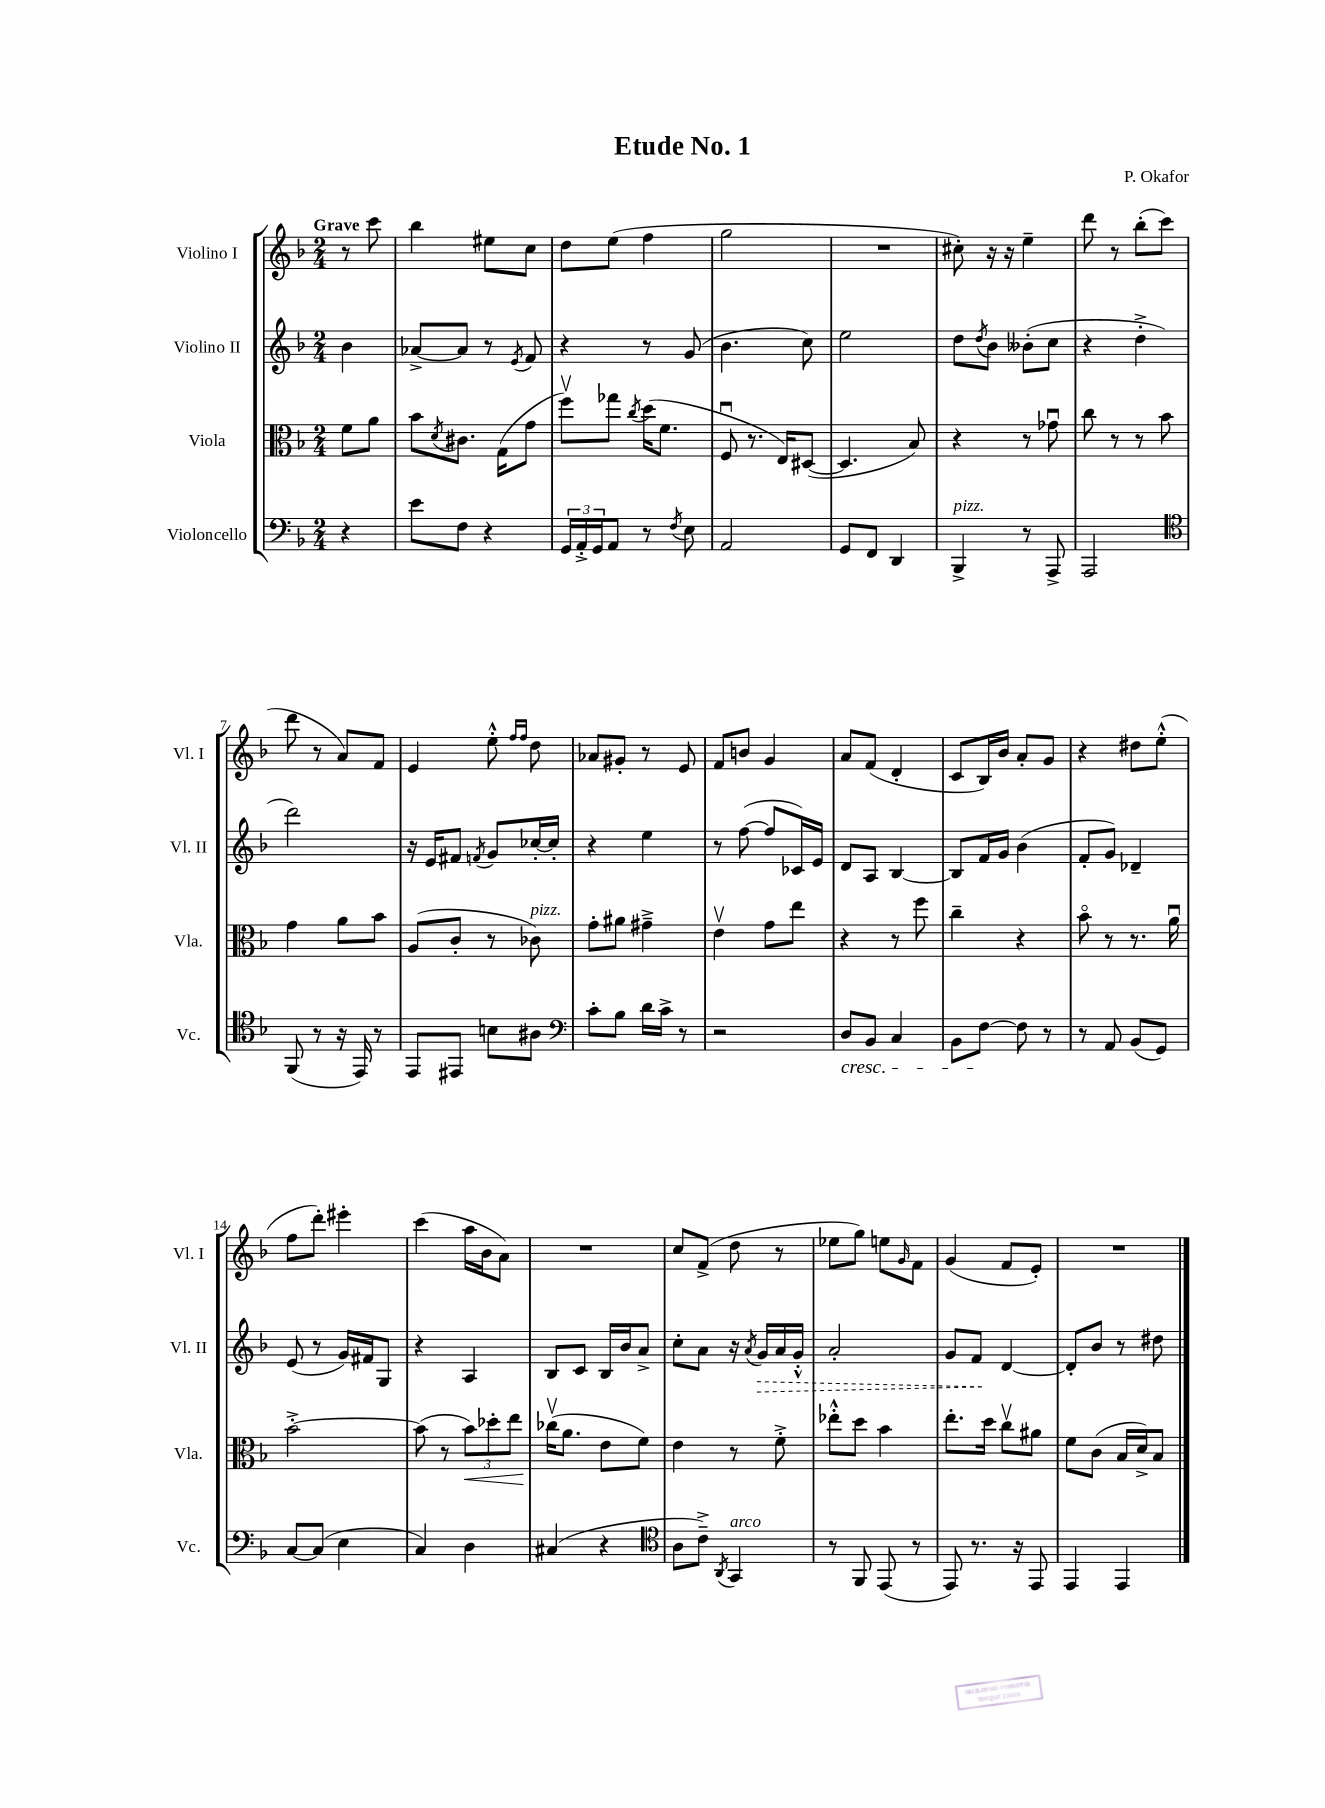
\header { title = "Etude No. 1" composer = "P. Okafor" }
<<
\new StaffGroup <<
\new Staff = "s0" \with { instrumentName = "Violino I" shortInstrumentName = "Vl. I" } {
    \clef treble \key f \major \numericTimeSignature \time 2/4 \partial 4 \tempo "Grave"
    r8 c'''8 |
    bes''4 eis''8 c''8 |
    d''8 e''8( f''4 |
    g''2 |
    R2 |
    cis''8-.) r16 r16 e''4-- |
    d'''8 r8 bes''8-.( c'''8 |
    d'''8 r8 a'8) f'8 |
    e'4 e''8-.-^ \grace { f''16 f''16 } d''8 |
    aes'8 gis'8-. r8 e'8 |
    f'8 b'8 g'4 |
    a'8 f'8( d'4-. |
    c'8 bes16) bes'16 a'8-. g'8 |
    r4 dis''8 e''8-.-^( |
    f''8 d'''8-.) eis'''4-. |
    c'''4( a''16 bes'16 a'8) |
    R2 |
    c''8 f'8->( d''8 r8 |
    ees''8 g''8) e''8 \grace { g'16 } f'8 |
    g'4( f'8 e'8-.) |
    R2 \bar "|." |
}
\new Staff = "s1" \with { instrumentName = "Violino II" shortInstrumentName = "Vl. II" } {
    \clef treble \key f \major \numericTimeSignature \time 2/4 \partial 4
    bes'4 |
    aes'8~-> aes'8 r8 \acciaccatura { e'8 } f'8 |
    r4 r8 g'8( |
    bes'4. c''8) |
    e''2 |
    d''8 \acciaccatura { d''8 } bes'8 beses'8-.( c''8 |
    r4 d''4-.-> |
    d'''2) |
    r16 e'16 fis'8 \acciaccatura { f'8 } g'8 ces''16~-. ces''16-. |
    r4 e''4 |
    r8 f''8~( f''8 ces'16) e'16 |
    d'8 a8 bes4~ |
    bes8 f'16 g'16 bes'4( |
    f'8-. g'8) des'4-- |
    e'8( r8 g'16) fis'16 g8 |
    r4 a4 |
    bes8 c'8 bes16 bes'16 a'8-> |
    c''8-. a'8 r16 \acciaccatura { a'8 } \once \override Hairpin.style = #'dashed-line g'16\> a'16 g'16-.-^ |
    a'2-. |
    g'8 f'8\! d'4~ |
    d'8-. bes'8 r8 dis''8 \bar "|." |
}
\new Staff = "s2" \with { instrumentName = "Viola" shortInstrumentName = "Vla." } {
    \clef alto \key f \major \numericTimeSignature \time 2/4 \partial 4
    f'8 a'8 |
    bes'8 \acciaccatura { d'8 } cis'8. g16( g'8 |
    f''8\upbow) ges''8 \acciaccatura { c''8 } d''16( f'8. |
    f8\downbow r8. e16) dis8~( |
    dis4. bes8) |
    r4 r8 ges'8\downbow |
    c''8 r8 r8 bes'8 |
    g'4 a'8 bes'8 |
    a8( c'8-. r8 ces'8^\markup { \italic "pizz." }) |
    g'8-. ais'8 gis'4---> |
    e'4\upbow g'8 e''8 |
    r4 r8 f''8 |
    c''4-- r4 |
    bes'8\flageolet r8 r8. a'16\downbow |
    bes'2~-.-> |
    bes'8( r8 \tuplet 3/2 { bes'8\<) des''8-. e''8 } |
    ces''16\upbow\!( a'8. e'8 f'8) |
    e'4 r8 f'8-.-> |
    ees''8-.-^ d''8 bes'4 |
    e''8.-. d''16 c''8\upbow ais'8 |
    f'8 c'8( bes16 d'16->) bes8 \bar "|." |
}
\new Staff = "s3" \with { instrumentName = "Violoncello" shortInstrumentName = "Vc." } {
    \clef bass \key f \major \numericTimeSignature \time 2/4 \partial 4
    r4 |
    e'8 f8 r4 |
    \tuplet 3/2 { g,16 a,16-.-> g,16 } a,8 r8 \acciaccatura { f8 } e8 |
    a,2 |
    g,8 f,8 d,4 |
    bes,,4->^\markup { \italic "pizz." } r8 a,,8-> |
    a,,2 |
    \clef tenor f,8( r8 r16 e,16) r8 |
    e,8 eis,8 b8 ais8 |
    \clef bass c'8-. bes8 d'16 c'16-> r8 |
    r2 |
    d8\cresc bes,8 c4 |
    bes,8 f8~\! f8 r8 |
    r8 a,8 bes,8( g,8) |
    c8~ c8( e4 |
    c4) d4 |
    cis4( r4 |
    \clef tenor a8 c'8--->) \acciaccatura { a,8 } g,4^\markup { \italic "arco" } |
    r8 f,8 e,8( r8 |
    e,8) r8. r16 e,8 |
    e,4 e,4 \bar "|." |
}
>>
>>
